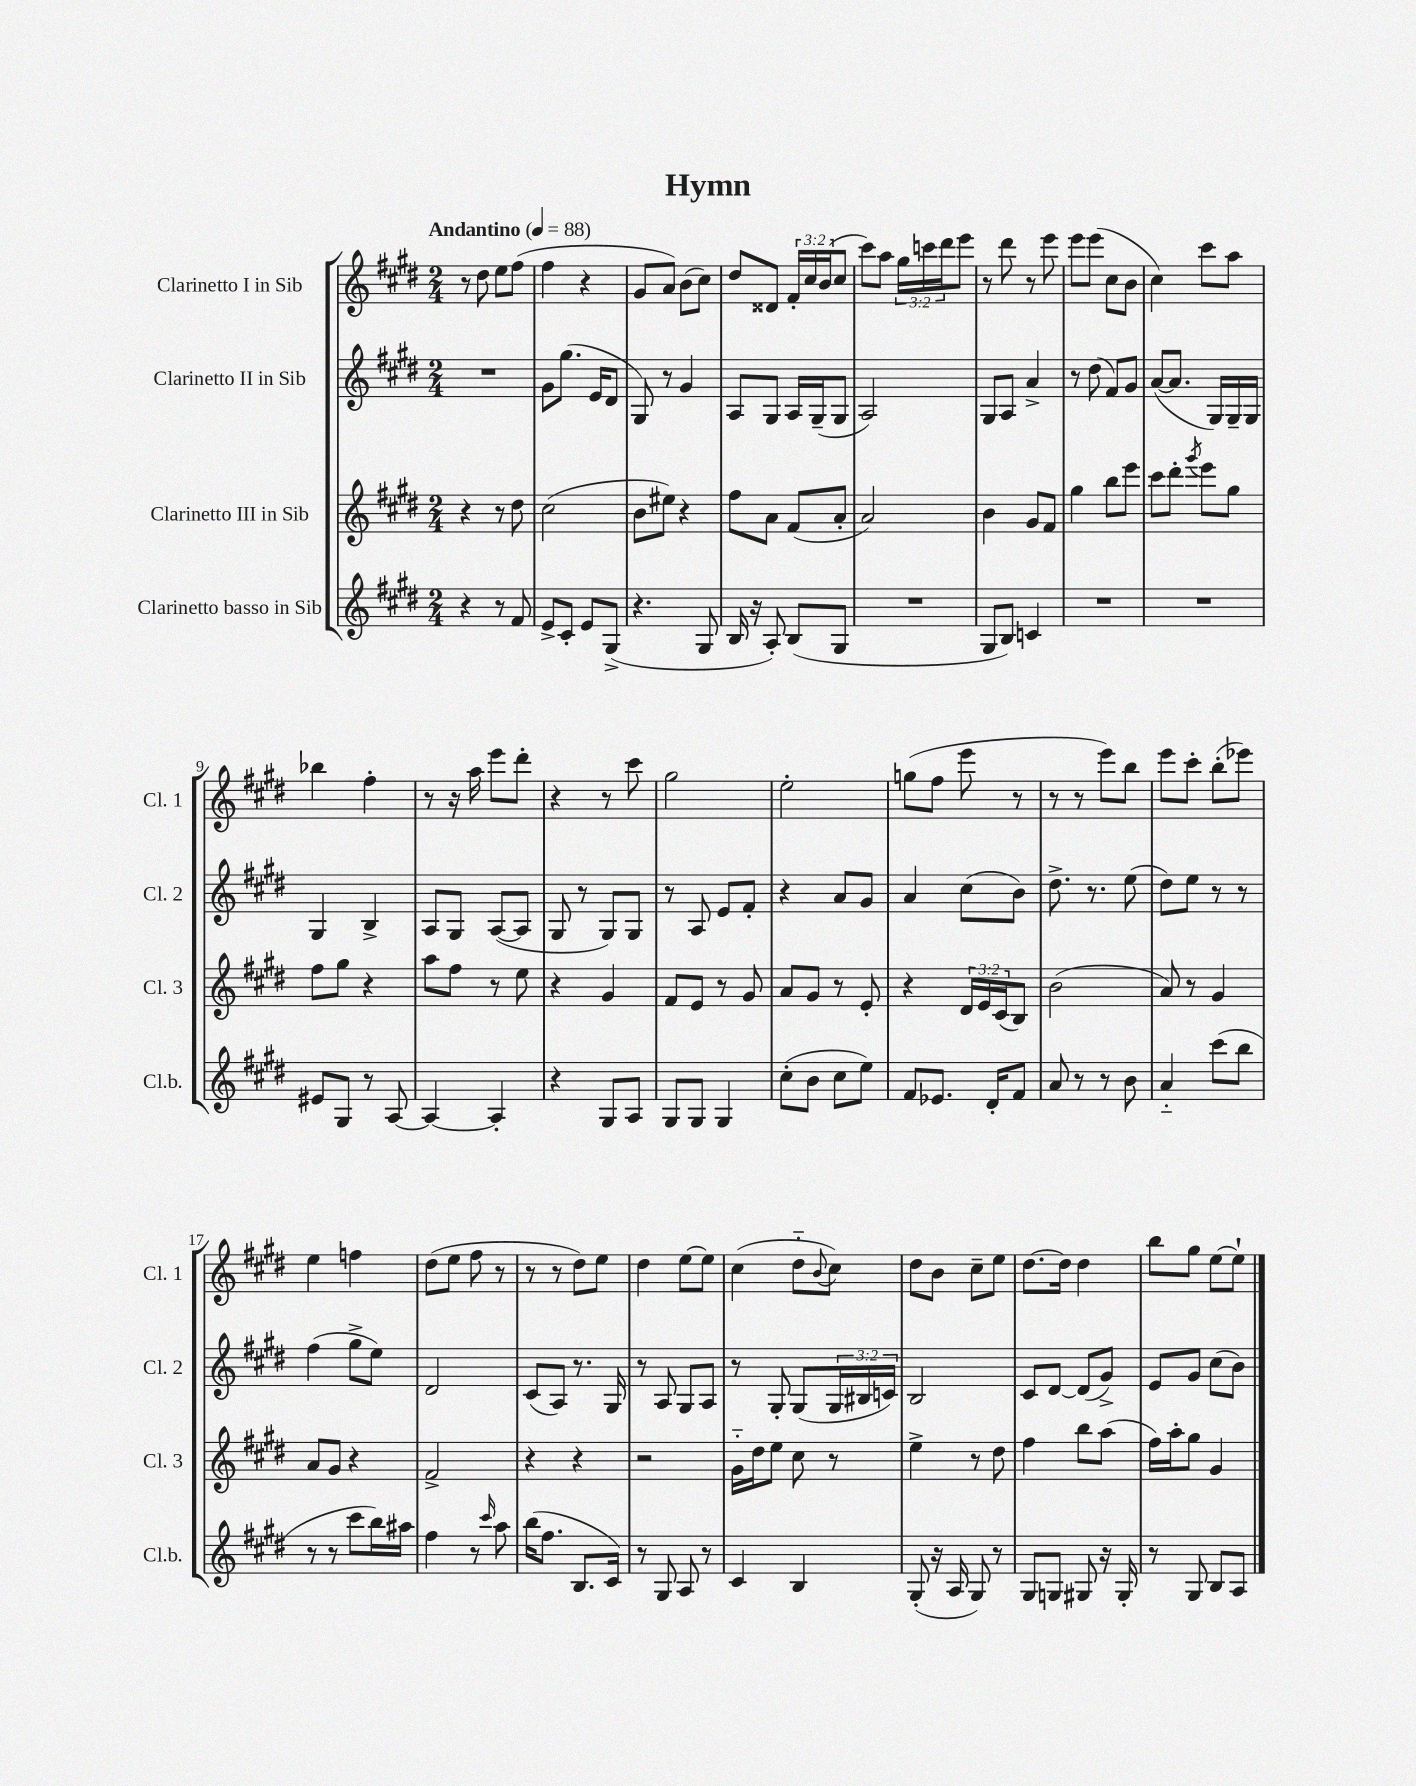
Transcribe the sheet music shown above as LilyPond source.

\header { title = "Hymn" }
<<
\new StaffGroup <<
\new Staff = "s0" \with { instrumentName = "Clarinetto I in Sib" shortInstrumentName = "Cl. 1" } {
    \clef treble \key e \major \numericTimeSignature \time 2/4 \override Staff.TupletNumber.text = #tuplet-number::calc-fraction-text \tempo "Andantino" 4 = 88
    r8 dis''8 e''8 fis''8( |
    fis''4 r4 |
    gis'8 a'8) b'8( cis''8) |
    dis''8 disis'8 \tuplet 3/2 { fis'16-. cis''16 b'16( } cis''8 |
    cis'''8) a''8 \tuplet 3/2 { gis''16 c'''16 dis'''16 } e'''8 |
    r8 dis'''8 r8 e'''8 |
    e'''8 e'''8( cis''8 b'8 |
    cis''4) cis'''8 a''8 |
    bes''4 fis''4-. |
    r8 r16 a''16 e'''8 dis'''8-. |
    r4 r8 cis'''8 |
    gis''2 |
    e''2-. |
    g''8( fis''8 e'''8 r8 |
    r8 r8 e'''8) b''8 |
    e'''8 cis'''8-. b''8-.( ees'''8) |
    e''4 f''4 |
    dis''8( e''8 fis''8 r8 |
    r8 r8 dis''8) e''8 |
    dis''4 e''8~ e''8 |
    cis''4( dis''8-_ \appoggiatura { b'8 } cis''8) |
    dis''8 b'8 cis''8-- e''8 |
    dis''8.~ dis''16 dis''4 |
    b''8 gis''8 e''8~ e''8-! \bar "|." |
}
\new Staff = "s1" \with { instrumentName = "Clarinetto II in Sib" shortInstrumentName = "Cl. 2" } {
    \clef treble \key e \major \numericTimeSignature \time 2/4 \override Staff.TupletNumber.text = #tuplet-number::calc-fraction-text
    R2 |
    gis'8 gis''8.( e'16 dis'8 |
    gis8) r8 gis'4 |
    a8 gis8 a16 gis16--( gis8 |
    a2) |
    gis8 a8 a'4-> |
    r8 dis''8( fis'8) gis'8 |
    a'8~( a'8. gis16) gis16-- gis16 |
    gis4 b4-> |
    a8 gis8 a8~( a8 |
    gis8 r8 gis8) gis8 |
    r8 a8 e'8 fis'8-. |
    r4 a'8 gis'8 |
    a'4 cis''8( b'8) |
    dis''8.-> r8. e''8( |
    dis''8) e''8 r8 r8 |
    fis''4( gis''8-> e''8) |
    dis'2 |
    cis'8( a8) r8. gis16 |
    r8 a8 gis8 a8 |
    r8 gis8-. gis8( \tuplet 3/2 { gis16 bis16 c'16) } |
    b2 |
    cis'8 dis'8~ dis'8( gis'8->) |
    e'8 gis'8 cis''8( b'8) \bar "|." |
}
\new Staff = "s2" \with { instrumentName = "Clarinetto III in Sib" shortInstrumentName = "Cl. 3" } {
    \clef treble \key e \major \numericTimeSignature \time 2/4 \override Staff.TupletNumber.text = #tuplet-number::calc-fraction-text
    r4 r8 dis''8 |
    cis''2( |
    b'8 eis''8) r4 |
    fis''8 a'8 fis'8( a'8-. |
    a'2) |
    b'4 gis'8 fis'8 |
    gis''4 b''8 e'''8 |
    cis'''8 dis'''8-. \acciaccatura { gis'''8 } e'''8 gis''8 |
    fis''8 gis''8 r4 |
    a''8 fis''8 r8 e''8 |
    r4 gis'4 |
    fis'8 e'8 r8 gis'8 |
    a'8 gis'8 r8 e'8-. |
    r4 \tuplet 3/2 { dis'16 e'16 cis'16( } b8) |
    b'2( |
    a'8) r8 gis'4 |
    a'8 gis'8 r4 |
    fis'2-> |
    r4 r4 |
    r2 |
    gis'16-_ dis''16 e''8 cis''8 r8 |
    e''4-> r8 dis''8 |
    fis''4 b''8 a''8( |
    fis''16) a''16-. gis''8 gis'4 \bar "|." |
}
\new Staff = "s3" \with { instrumentName = "Clarinetto basso in Sib" shortInstrumentName = "Cl.b." } {
    \clef treble \key e \major \numericTimeSignature \time 2/4
    r4 r8 fis'8 |
    e'8-> cis'8-. e'8 gis8->( |
    r4. gis8 |
    b16 r16 a8-.) b8( gis8 |
    R2 |
    gis8 b8) c'4 |
    R2 |
    R2 |
    eis'8 gis8 r8 a8~ |
    a4~ a4-. |
    r4 gis8 a8 |
    gis8 gis8 gis4 |
    cis''8-.( b'8 cis''8 e''8) |
    fis'8 ees'8. dis'16-. fis'8 |
    a'8 r8 r8 b'8 |
    a'4-_ cis'''8( b''8 |
    r8 r8 cis'''8 b''16) ais''16 |
    fis''4 r8 \grace { cis'''16 } a''8 |
    b''16( fis''8. b8. cis'16) |
    r8 gis8 a8 r8 |
    cis'4 b4 |
    gis8-.( r16 a16 gis8) r8 |
    gis8 g8 gis8 r16 gis16-. |
    r8 gis8 b8 a8 \bar "|." |
}
>>
>>
